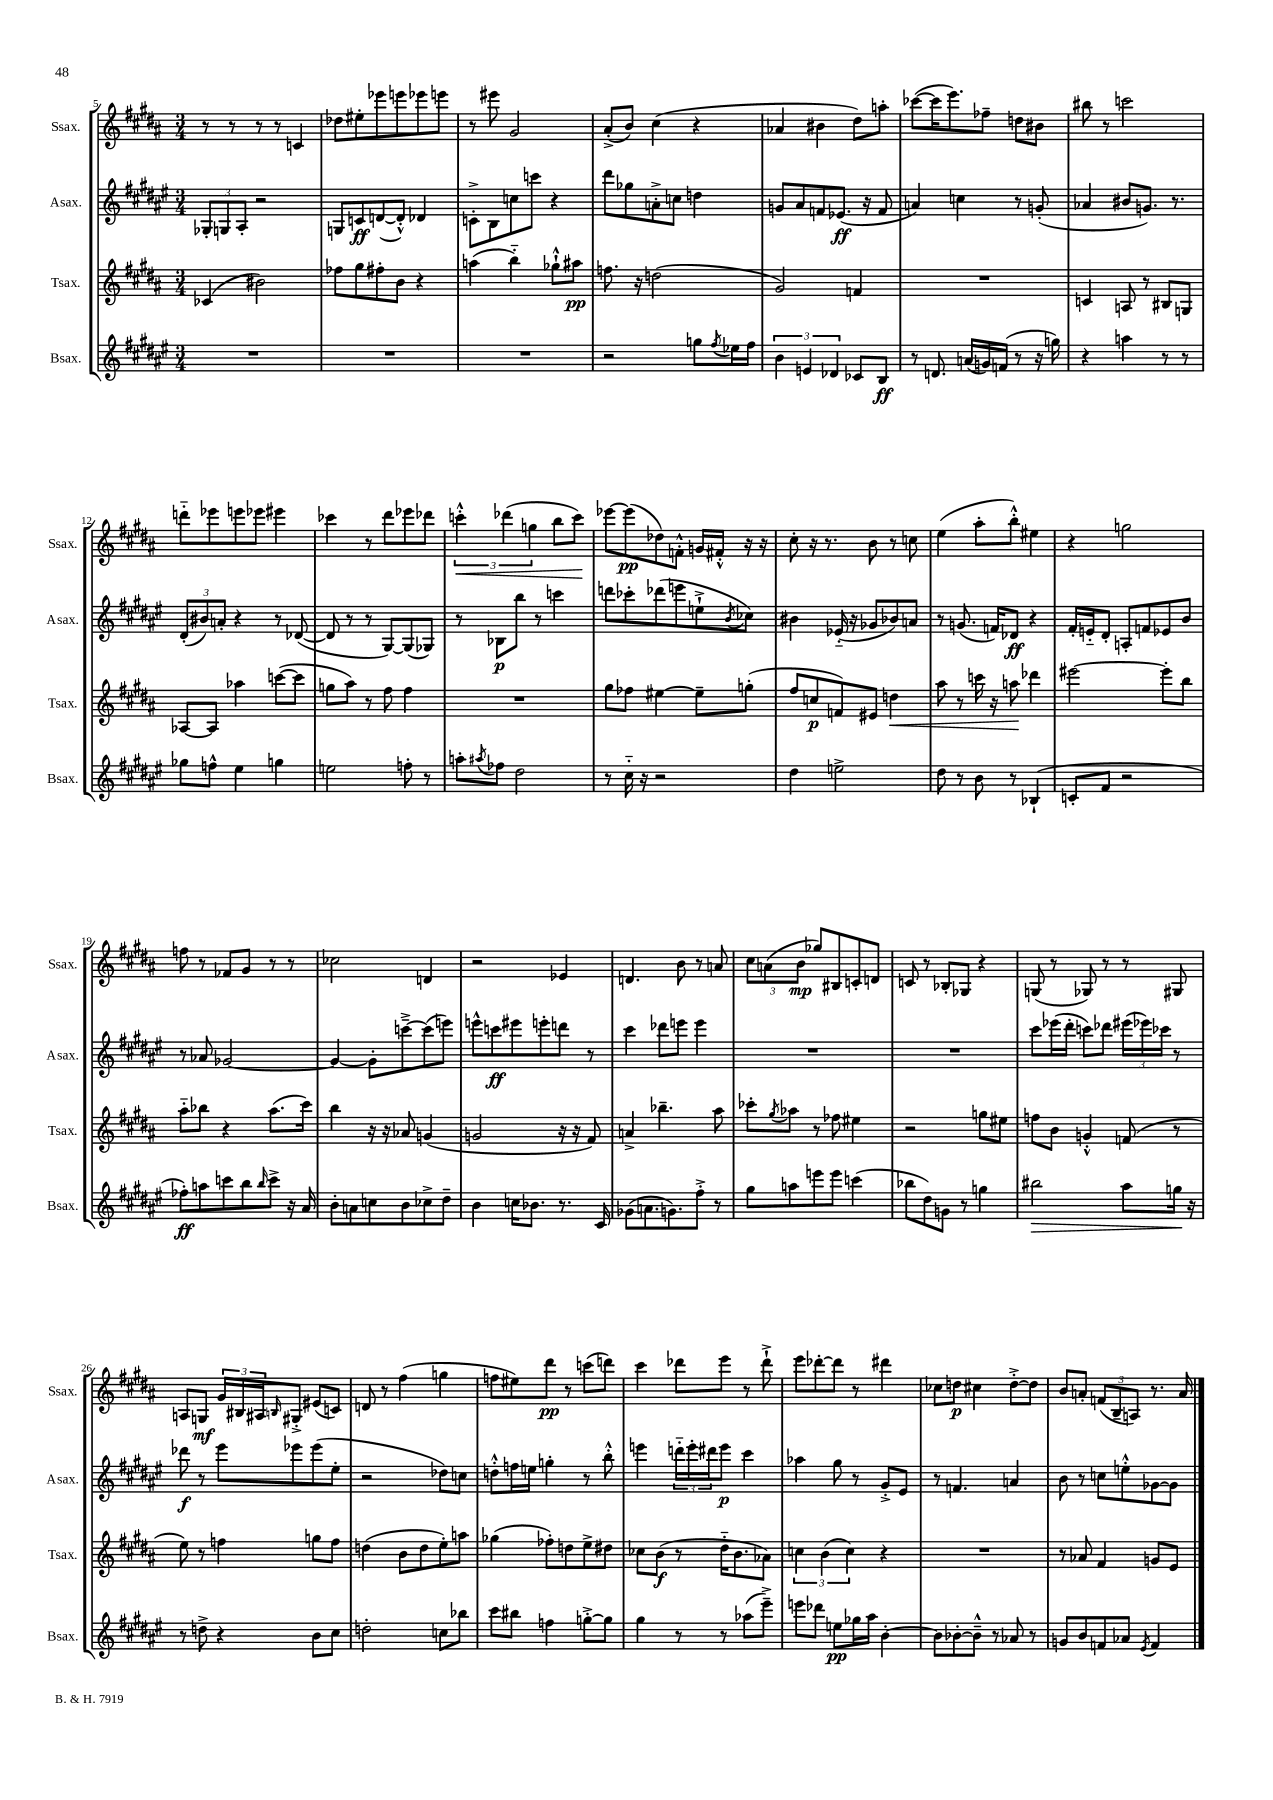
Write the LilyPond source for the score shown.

<<
\new StaffGroup <<
\new Staff = "s0" \with { instrumentName = "Ssax." shortInstrumentName = "Ssax." } {
    \clef treble \key b \major \numericTimeSignature \time 3/4
    r8 r8 r8 r8 c'4 |
    des''8 eis''8-. ees'''8 e'''8 ees'''8 e'''8 |
    r8 eis'''8 gis'2 |
    ais'8-.->( b'8) cis''4( r4 |
    aes'4 bis'4 dis''8) a''8-. |
    ces'''8~( ces'''16 e'''8.) fes''8-- d''8 bis'8 |
    bis''8 r8 c'''2 |
    d'''8-_ ees'''8 e'''8 ees'''8 eis'''4 |
    ces'''4 r8 dis'''8 ees'''8 des'''8 |
    \tuplet 3/2 { c'''4-.-^\< des'''4( g''4 } b''8 c'''8\!) |
    ees'''8~ ees'''8\pp( des''8) f'8-.-^ g'16 fis'16-.-^ r16 r16 |
    cis''8-. r16 r8. b'8 r8 c''8 |
    e''4( ais''8-. b''8-.-^) eis''4 |
    r4 g''2 |
    f''8 r8 fes'8 gis'8 r8 r8 |
    ces''2 d'4 |
    r2 ees'4 |
    d'4. b'8 r8 a'8 |
    \tuplet 3/2 { cis''8 a'8( b'8\mp } ges''8) bis8 c'8-. d'8 |
    c'8 r8 bes8-. ges8 r4 |
    g8( r8 ges8) r8 r8 gis8 |
    a8 g8\mf \tuplet 3/2 { gis'16 bis16 ais16 } \grace { b16 } gis8-.-> eis'8( c'8) |
    d'8 r8 fis''4( g''4 |
    f''8 eis''8) dis'''8\pp r8 c'''8( d'''8) |
    cis'''4 des'''8 e'''8 r8 des'''8-!-> |
    e'''8 des'''8~-. des'''8 r8 dis'''4 |
    ces''8 d''8\p cis''4 d''8~-.-> d''8 |
    b'8 a'8-. \tuplet 3/2 { f'8( b8-- a8) } r8. a'16 \bar "|." |
}
\new Staff = "s1" \with { instrumentName = "Asax." shortInstrumentName = "Asax." } {
    \clef treble \key fis \major \numericTimeSignature \time 3/4
    \tuplet 3/2 { ges8-. g8 ais8-. } r2 |
    g8 c'8\ff d'8~( d'8-.-^) des'4 |
    c'8-.-> b8 c''8 c'''8 r4 |
    dis'''8 ges''8 a'8-.-> c''8 d''4 |
    g'8 ais'8 f'8 ees'8.\ff( r16 f'8 |
    a'4) c''4 r8 g'8-.( |
    aes'4 bis'8 g'8.) r8. |
    \tuplet 3/2 { dis'8-.( bis'8) a'8-. } r4 r8 des'8~( |
    des'8 r8 r8 gis8~) gis8( ges8) |
    r8 bes8\p b''8 r8 c'''4 |
    d'''8 ces'''8-. des'''8( e'''8 e''8-!-> \acciaccatura { b'8 } ces''8) |
    bis'4 ees'16-_( r16 ges'8 bes'8) a'8 |
    r8 g'8.( f'16) des'8\ff r4 |
    fis'16-. e'16-_ dis'8-. a8-. f'8 ees'8 b'8 |
    r8 aes'8 ges'2~ |
    ges'4~ ges'8-. c'''8~---> c'''8( e'''8) |
    e'''8-^ c'''8\ff eis'''8 e'''8-. d'''8 r8 |
    cis'''4 des'''8 e'''8 e'''4 |
    R2. |
    R2. |
    cis'''8 ees'''16( dis'''16-. c'''8) des'''8 \tuplet 3/2 { eis'''16( ees'''16) ces'''16 } r8 |
    des'''8\f r8 eis'''8 ees'''8 ees'''8( eis''8-. |
    r2 des''8) c''8 |
    d''8-.-^ f''16 e''16 g''4-. r8 b''8-.-^ |
    e'''4 \tuplet 3/2 { d'''16-_ e'''16-. dis'''16 } e'''8\p cis'''4 |
    aes''4 gis''8 r8 gis'8-.-> eis'8 |
    r8 f'4. a'4 |
    b'8 r8 c''8 e''8-.-^ ges'8~ ges'8 \bar "|." |
}
\new Staff = "s2" \with { instrumentName = "Tsax." shortInstrumentName = "Tsax." } {
    \clef treble \key b \major \numericTimeSignature \time 3/4
    ces'4( bis'2) |
    fes''8 gis''8 fis''8-. b'8 r4 |
    a''4( b''4-_) ges''8-!-^ ais''8\pp |
    f''8. r16 d''2( |
    gis'2) f'4 |
    R2. |
    c'4 a8 r8 bis8 g8 |
    aes8~ aes8 aes''4 c'''8~( c'''8 |
    g''8 ais''8) r8 fis''8 fis''4 |
    R2. |
    gis''8 fes''8 eis''4~ eis''8-- g''8-.( |
    fis''8 c''8\p f'8) eis'8 d''4\< |
    ais''8 r8 c'''16 r16 a''8\! des'''4 |
    eis'''2~ eis'''8-. b''8 |
    ais''8-_ bes''8 r4 ais''8.( cis'''16) |
    b''4 r16 r16 aes'8 g'4( |
    g'2 r16 r16 fis'8) |
    a'4-> bes''4.-- ais''8 |
    ces'''8-. \acciaccatura { gis''8 } aes''8 r8 fes''8 eis''4 |
    r2 g''8 eis''8 |
    f''8 b'8 g'4-.-^ f'8( r8 |
    e''8) r8 f''4 g''8 f''8 |
    d''4( b'8 d''8 e''8-.) a''8 |
    ges''4( fes''8-.) d''8 e''8-> dis''8 |
    ces''8 b'8\f( r8 dis''16-_ b'8. aes'8) |
    \tuplet 3/2 { c''4 b'4( c''4) } r4 |
    R2. |
    r8 aes'8 fis'4 g'8 e'8 \bar "|." |
}
\new Staff = "s3" \with { instrumentName = "Bsax." shortInstrumentName = "Bsax." } {
    \clef treble \key fis \major \numericTimeSignature \time 3/4
    R2. |
    R2. |
    R2. |
    r2 g''8 \acciaccatura { fis''8 } ees''16 fis''16 |
    \tuplet 3/2 { b'4 e'4 des'4 } ces'8 b8\ff |
    r8 d'8. a'16( g'16) f'16( r8 r16 g''16) |
    r4 a''4 r8 r8 |
    ges''8 f''8-^ eis''4 g''4 |
    e''2 f''8-. r8 |
    a''8-. \acciaccatura { ais''8 } fes''8 dis''2 |
    r8 cis''16-_ r16 r2 |
    dis''4 e''2-> |
    dis''8 r8 b'8 r8 bes4-!( |
    c'8-. fis'8 r2 |
    fes''8-.\ff) a''8 c'''8 b''8 \grace { b''16 } c'''8-> r16 ais'16 |
    b'8-. a'8 c''8 b'8 ces''8-> dis''8-- |
    b'4 c''16 bes'8. r8. cis'16 |
    ges'8( a'8. g'8.) fis''8-.-> r8 |
    gis''8 a''8 e'''8 e'''8 c'''4( |
    bes''8 dis''8) g'8 r8 g''4 |
    bis''2\> ais''8 g''16\! r16 |
    r8 d''8-> r4 b'8 cis''8 |
    d''2-. c''8 bes''8 |
    cis'''8 bis''8 f''4 g''8~-.-> g''8 |
    gis''4 r8 r8 aes''8( eis'''8--->) |
    e'''8 des'''8 e''8\pp ges''16 ais''16 b'4~-. |
    b'8 bes'8~-. bes'8---^ r8 aes'8 r8 |
    g'8 b'8 f'8 aes'8 \acciaccatura { eis'8 } f'4 \bar "|." |
}
>>
>>
\layout { \context { \Score currentBarNumber = #5 } }
